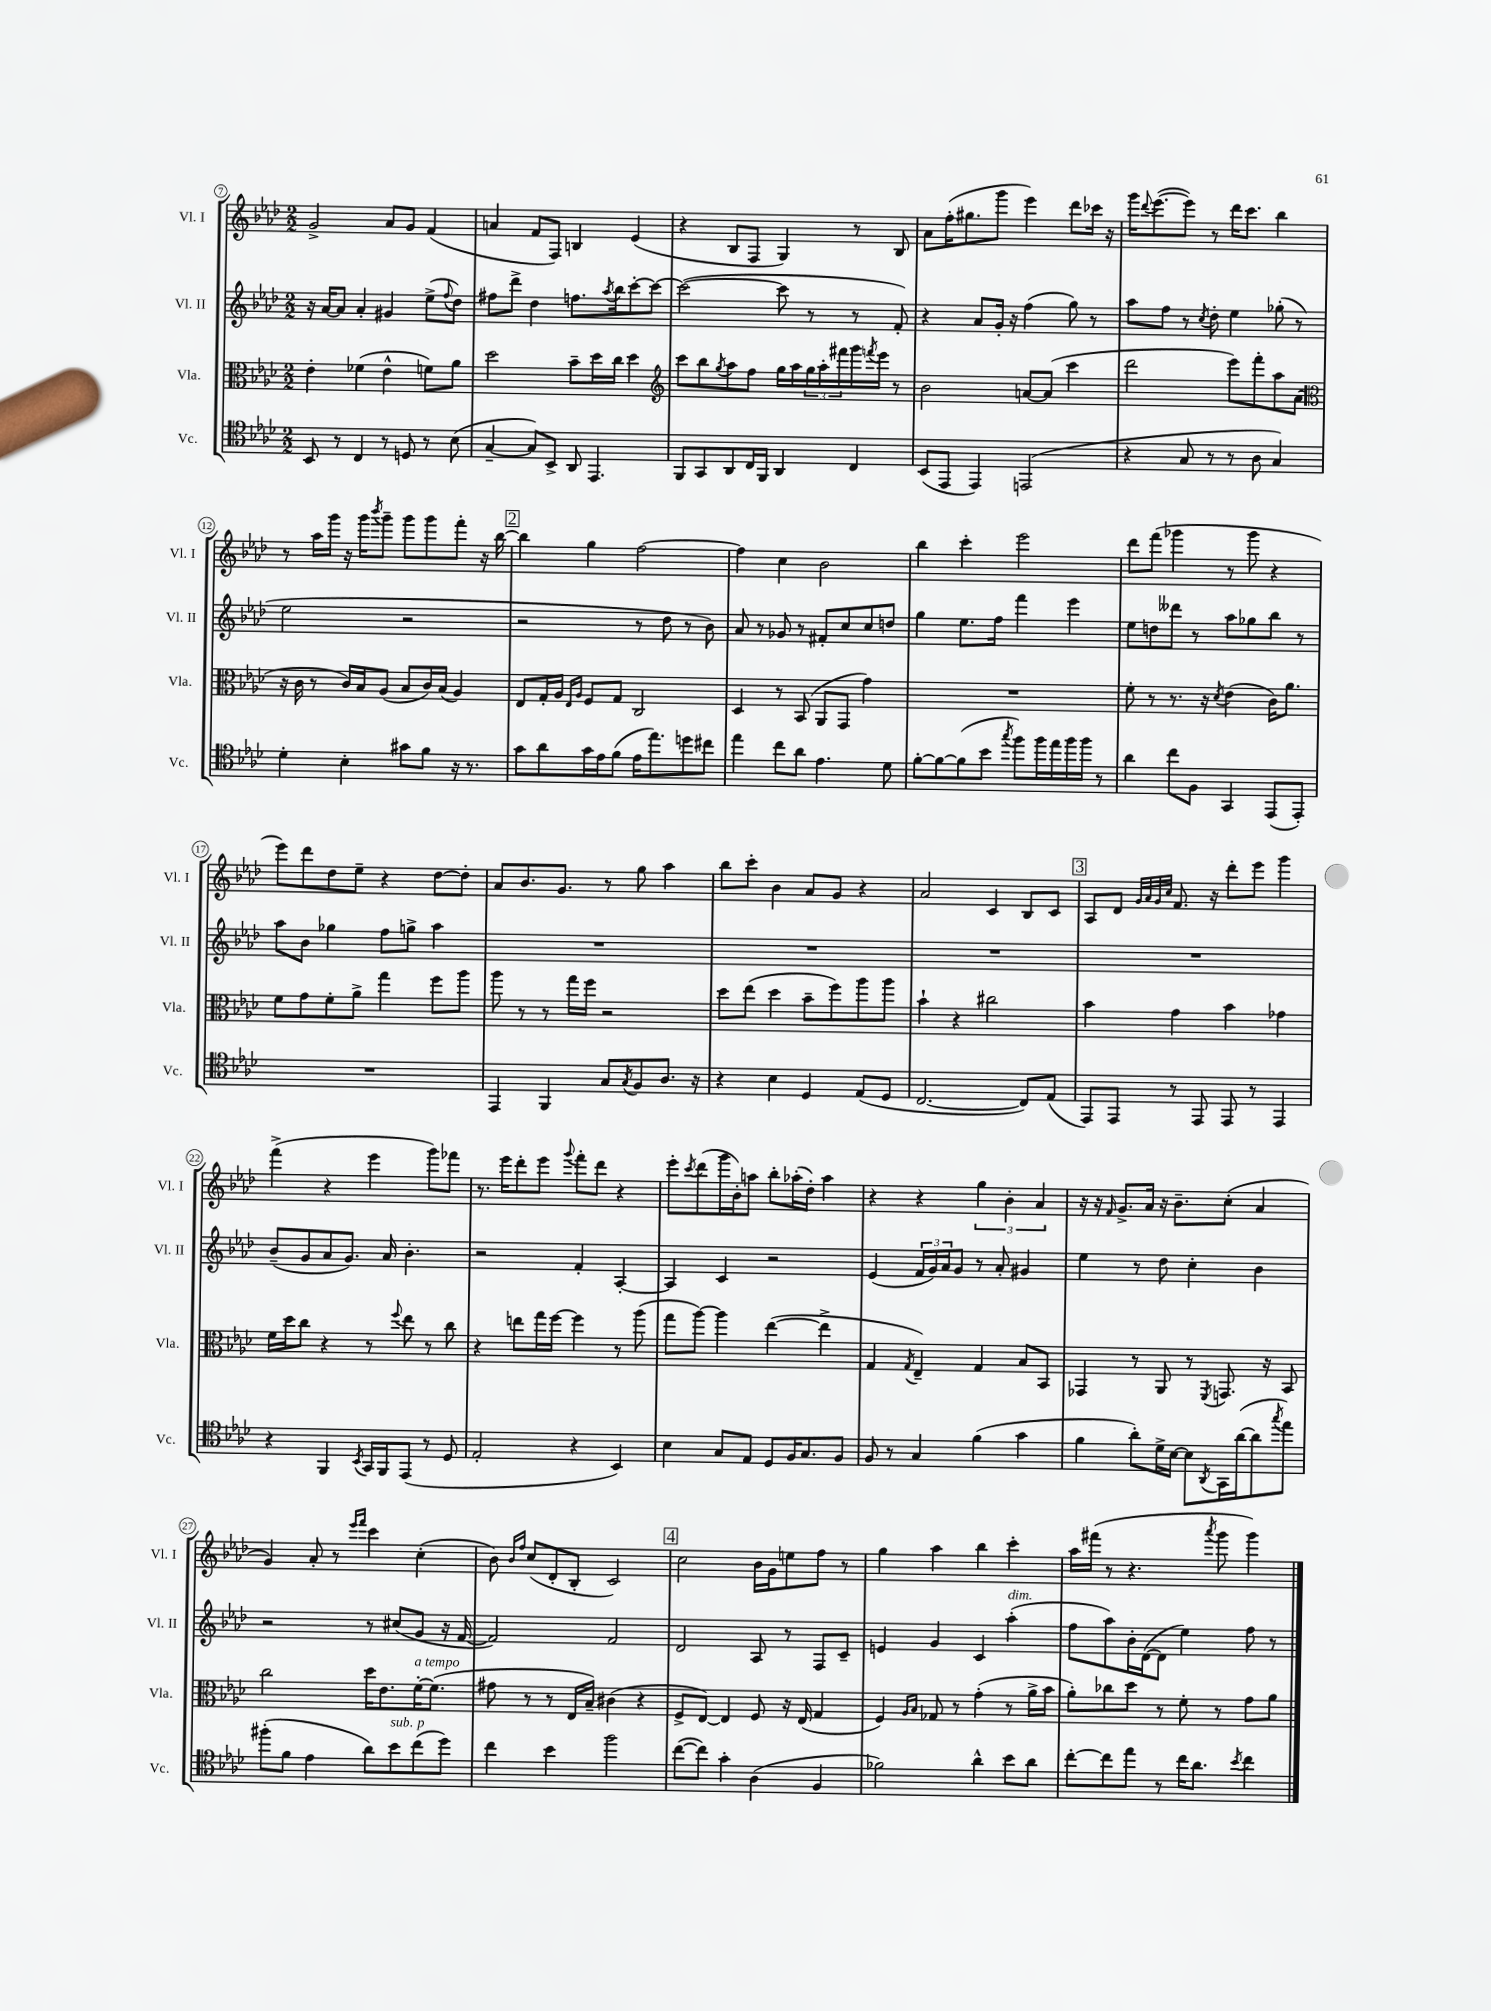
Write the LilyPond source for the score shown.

<<
\new StaffGroup <<
\new Staff = "s0" \with { instrumentName = "Vl. I" shortInstrumentName = "Vl. I" } {
    \clef treble \key aes \major \numericTimeSignature \time 2/2
    g'2-> aes'8 g'8 f'4( |
    a'4 f'8 f8) b4 ees'4( |
    r4 bes8 f8 g4) r8 bes8 |
    aes'8 f''16-.( gis''8. g'''8 ees'''4) des'''8 ces'''16 r16 |
    g'''16 \appoggiatura { des'''8 } ees'''8.~( ees'''8) r8 des'''16 c'''8. bes''4 |
    r8 aes''16 g'''16 r16 g'''16 \acciaccatura { bes'''8 } g'''8-- g'''8 g'''8 f'''8-. r16 bes''16~ |
    \mark \markup { \box "2" } bes''4 g''4 f''2~ |
    f''4 c''4 bes'2 |
    bes''4 c'''4-. ees'''2 |
    des'''8 f'''8( ges'''4 r8 ges'''8 r4 |
    ees'''8) des'''8 des''8 ees''8-- r4 des''8~ des''8-. |
    aes'8 bes'8. g'8. r8 g''8 aes''4 |
    bes''8 c'''8-. bes'4 aes'8 g'8 r4 |
    aes'2 c'4 bes8 c'8 |
    \mark \markup { \box "3" } aes8 des'8 \grace { g'32 aes'32 g'32 c''32 } f'8. r16 des'''8-. ees'''8 g'''4 |
    f'''4->( r4 ees'''4 g'''8) fes'''8 |
    r8. ees'''16 des'''8-. ees'''8 \appoggiatura { g'''8 } f'''8-. des'''8 r4 |
    ees'''8-. \acciaccatura { c'''8 } des'''8( g'''16 bes'16-.) a''8 bes''8-. aes''16-.( des''16-.) aes''4 |
    r4 r4 \tuplet 3/2 { g''4 bes'4-. aes'4 } |
    r16 r16 \grace { f'16 } g'8.-> aes'16 r16 bes'8.-- c''8-.( aes'4 |
    g'4) aes'8-. r8 \grace { ees'''16 f'''16 } c'''4 c''4-.( |
    bes'8) \grace { bes'16 f''16 } c''8( des'8-. bes8-. c'2) |
    \mark \markup { \box "4" } c''2 bes'16 g'16 e''8 f''8 r8 |
    g''4 aes''4 bes''4 c'''4-. |
    aes''16 fis'''16( r8 r4. \acciaccatura { aes'''8 } g'''8 g'''4) \bar "|." |
}
\new Staff = "s1" \with { instrumentName = "Vl. II" shortInstrumentName = "Vl. II" } {
    \clef treble \key aes \major \numericTimeSignature \time 2/2
    r16 aes'16~ aes'8 aes'4-. gis'4 ees''8->( \appoggiatura { f''8 } des''8) |
    fis''8 des'''8-> des''4 f''8. \acciaccatura { aes''8 } bes''16 c'''8~-. c'''8~ |
    c'''2~( c'''8 r8 r8 f'8-.) |
    r4 aes'8 g'16-. r16 f''4( g''8) r8 |
    aes''8 f''8 r8 \acciaccatura { c''8 } des''8-. ees''4 ges''8-.( r8 |
    ees''2 r2 |
    \mark \markup { \box "2" } r2 r8 des''8 r8 bes'8) |
    aes'8 r8 ges'8 r8 fis'8-. c''8 c''8 d''8 |
    g''4 ees''8. f''16 f'''4 ees'''4 |
    ees''8 d''8 deses'''8 r8 aes''8 ges''8 bes''8 r8 |
    aes''8 bes'8 ges''4 f''8 g''8-> aes''4 |
    R1 |
    R1 |
    R1 |
    \mark \markup { \box "3" } R1 |
    bes'8--( g'8 aes'8 g'8.) aes'16 bes'4.-. |
    r2 f'4-. aes4~-. |
    aes4 c'4 r2 |
    ees'4( \tuplet 3/2 { f'16 g'16) aes'16 } g'8 r8 aes'8-. gis'4 |
    ees''4 r8 des''8 c''4-. bes'4 |
    r2 r8 cis''8( g'8 r16 f'16~ |
    f'2) f'2 |
    \mark \markup { \box "4" } des'2 aes8 r8 f8 c'8-- |
    e'4 g'4 c'4 aes''4-.^\markup { \italic "dim." }( |
    f''8 aes''8) bes'16-. des'16~( des'8 ees''4) f''8 r8 \bar "|." |
}
\new Staff = "s2" \with { instrumentName = "Vla." shortInstrumentName = "Vla." } {
    \clef alto \key aes \major \numericTimeSignature \time 2/2
    ees'4-. fes'4( ees'4-^ f'8) aes'8 |
    des''2 bes'8-- des''16 c''16 des''4 |
    \clef treble c'''8 bes''8 \acciaccatura { g''8 } aes''8 f''8 g''16 aes''16 \tuplet 3/2 { g''16 aes''16-. fis'''16 } g'''16 \acciaccatura { f'''8 } ees'''16 r8 |
    bes'2 a'8~ a'8( c'''4 |
    des'''2 ees'''8) f'''8-. aes''8 aes'8( |
    \clef alto r16 c'16 r8 c'16) bes16 aes8( bes8 c'16) bes16( aes4) |
    \mark \markup { \box "2" } ees8 g16-. aes16 \grace { ees16 aes16 } f8 g8 c2 |
    des4 r8 bes,8( aes,8 g,8 g'4) |
    R1 |
    f'8-. r8 r8. r16 \acciaccatura { des'8 } ees'4( c'16) aes'8. |
    f'8 g'8 f'8-. aes'8-> g''4 f''8 aes''8 |
    aes''8 r8 r8 g''16 f''16 r2 |
    des''8 ees''8( des''4 bes'8-- f''8) aes''8 aes''8 |
    bes'4-! r4 cis''2 |
    \mark \markup { \box "3" } bes'4 g'4 bes'4 ges'4 |
    f'16 des''16 c''8 r4 r8 \appoggiatura { f''8 } ees''8 r8 c''8 |
    r4 e''8 g''16 f''16~ f''4 r8 aes''8( |
    g''8 aes''8~) aes''4 ees''4~( ees''4-> |
    g4 \acciaccatura { g8 } ees4--) g4 bes8 bes,8 |
    ges,4 r8 aes,8 r8 \acciaccatura { f,8 } g,8. r16 bes,8 |
    c''2 des''16 ees'8. f'16~-.^\markup { \italic "a tempo" } f'8.( |
    gis'8 r8 r8 ees16 bes16--) cis'4( r4 |
    \mark \markup { \box "4" } f8-> ees8~) ees4 f8 r16 ees16( g4 |
    f4) \grace { aes16 bes16 } ges8 r8 g'4-.( r8 aes'16-> bes'16 |
    aes'8-.) ces''8 des''8 r8 f'8-. r8 g'8 aes'8 \bar "|." |
}
\new Staff = "s3" \with { instrumentName = "Vc." shortInstrumentName = "Vc." } {
    \clef tenor \key aes \major \numericTimeSignature \time 2/2
    bes,8 r8 c4 r8 d8 r8 bes8( |
    g4~-- g8) bes,8-> aes,8 ees,4. |
    f,8 g,8 aes,8 c16 f,16 aes,4 c4 |
    bes,8( ees,8 ees,4) e,2( |
    r4 g8 r8 r8 aes8 g4) |
    des'4-. bes4-. gis'8 f'8 r16 r8. |
    \mark \markup { \box "2" } g'8 aes'8 g'16 ees'16 f'8( ees'16 ees''8.) d''8 cis''8 |
    ees''4 c''8 aes'8 ees'4. des'8 |
    f'8~-. f'8~ f'8( bes'8 \acciaccatura { g''8 } f''8) f''16 ees''16 f''16 f''16 r8 |
    aes'4 c''8 f8 g,4 ees,8( ees,8-.) |
    R1 |
    ees,4 f,4 g8 \acciaccatura { g8 } f8 aes8. r16 |
    r4 bes4 des4 ees8( des8 |
    c2.~ c8) ees8( |
    \mark \markup { \box "3" } ees,8) ees,8 r8 ees,8 ees,8 r8 ees,4 |
    r4 f,4 \acciaccatura { bes,8 } g,16 f,16 ees,8( r8 des8 |
    ees2-. r4 bes,4) |
    bes4 g8 ees8 des8 f16 g8. f8 |
    f8 r8 g4 f'4( g'4 |
    f'4 aes'8-.) des'16-> bes16~ bes8 \acciaccatura { aes,8 } g,16 aes'16~( aes'8 \acciaccatura { g''8 } ees''8) |
    fis''8-.( f'8 ees'4 aes'8) bes'8^\markup { \italic "sub. p" } c''8( des''8) |
    c''4 bes'4 f''2 |
    \mark \markup { \box "4" } c''8~( c''8) g'4-. aes4( f4 |
    fes'2) aes'4-^ bes'8 aes'8 |
    c''8~-. c''8 ees''8 r8 c''16 aes'8. \acciaccatura { bes'8 } c''4 \bar "|." |
}
>>
>>
\layout { \context { \Score currentBarNumber = #7 \override BarNumber.stencil = #(make-stencil-circler 0.1 0.3 ly:text-interface::print) } }
